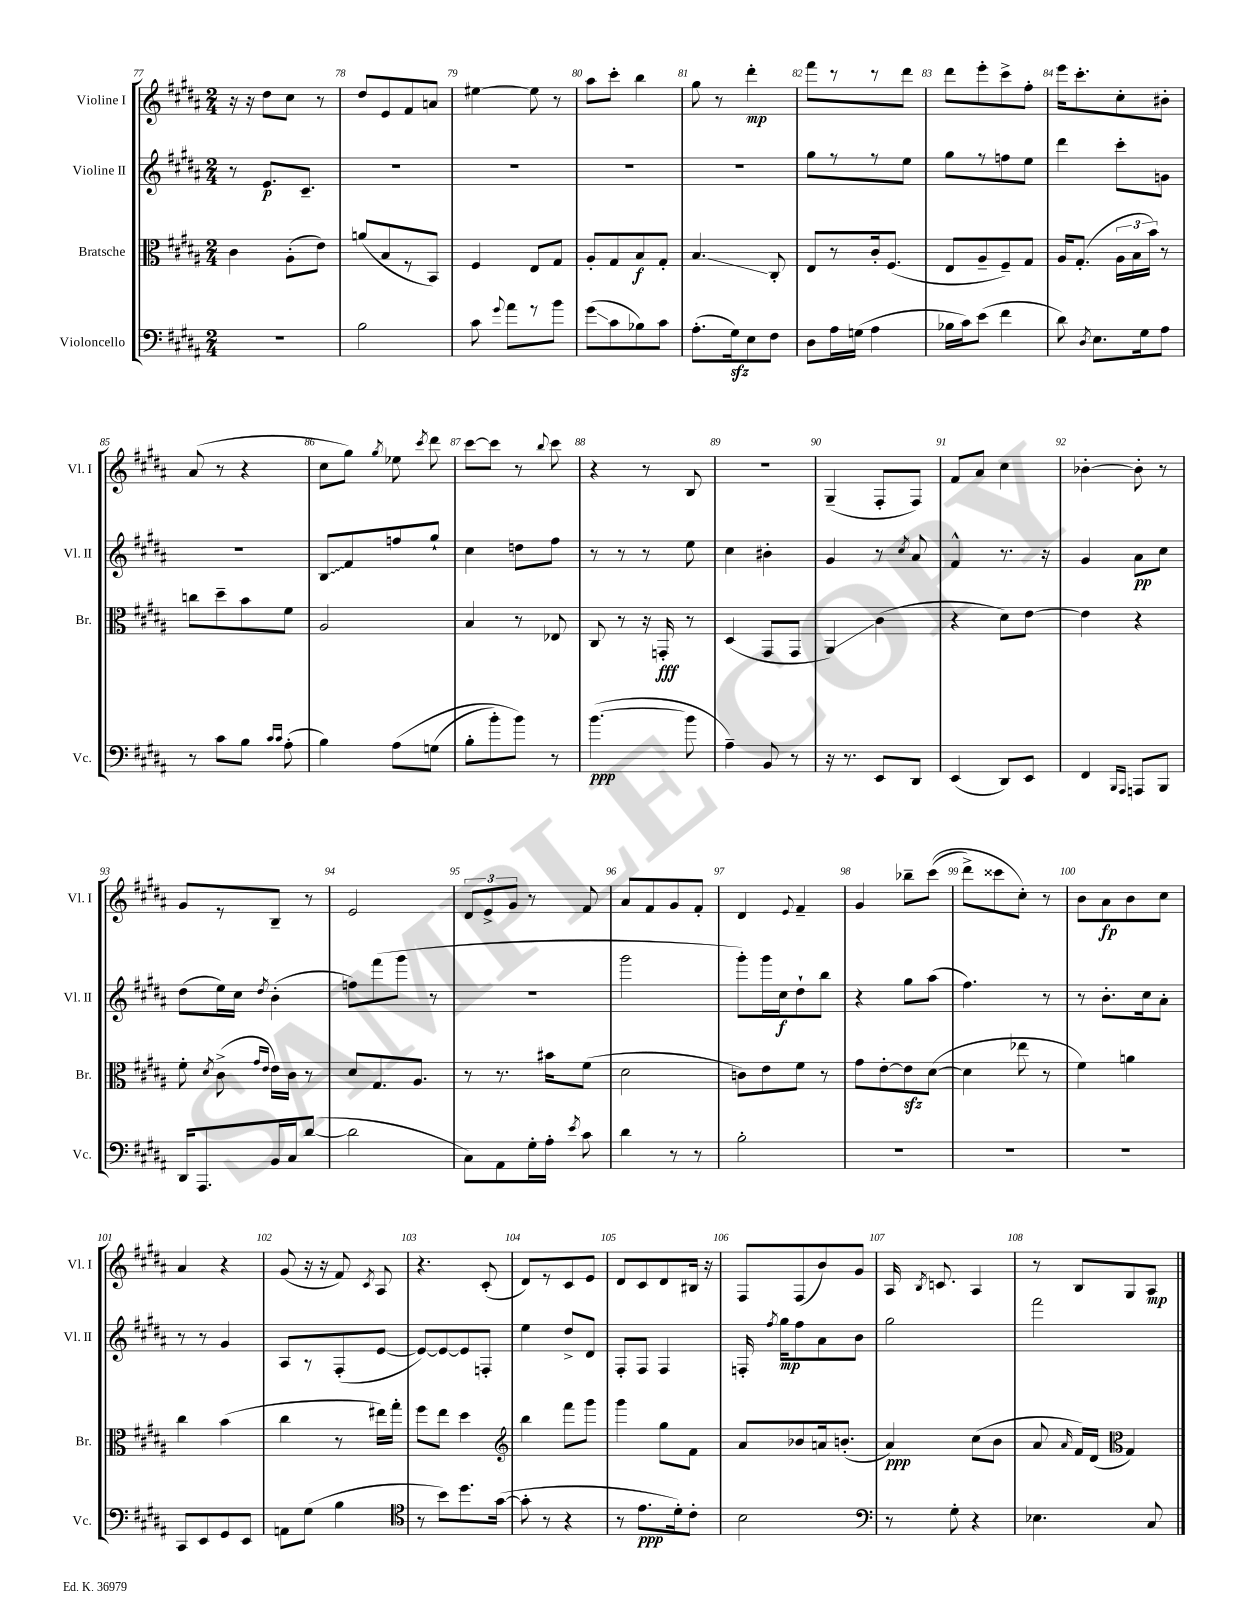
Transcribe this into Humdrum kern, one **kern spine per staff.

**kern	**kern	**kern	**kern
*staff4	*staff3	*staff2	*staff1
*clefF4	*clefC3	*clefG2	*clefG2
*k[f#c#g#d#a#]	*k[f#c#g#d#a#]	*k[f#c#g#d#a#]	*k[f#c#g#d#a#]
*M2/4	*M2/4	*M2/4	*M2/4
2r	4c#\	8r	16r
.	.	.	16r
.	.	8.e/L	8dd#\L
.	(8A#'\L	.	8cc#\J
.	.	8.c#~/J	.
.	8e\J)	.	8r
=	=	=	=
2B\	(8a/L	2r	8dd#/L
.	8B/	.	8e/
.	8r	.	8f#/
.	8BB/J)	.	8a/J
=	=	=	=
8c#\	4F#/	2r	[4ee#\
8qqg#/	.	.	.
8a#\L	.	.	.
8r	8E/L	.	8ee#\]
8b\J	8G#/J	.	8r
=	=	=	=
(8g#\L	8A#'/L	2r	8aa#\L
8c#\	8G#/	.	8ccc#'\J
8B-\)	8B/	.	4bb\
8c#\J	8G#'/J	.	.
=	=	=	=
(8.A#'\L	4.B/	2r	8gg#\
.	.	.	8r
16G#\k)	.	.	.
8E\	.	.	4ddd#'\
8F#\J	8C#'/	.	.
=	=	=	=
8D#\L	8E/L	8gg#\L	8fff#\L
16A#\L	8r	8r	8r
(16G\JJ	.	.	.
4A#\	16c#'/k	8r	8r
.	(8.F#/J	.	.
.	.	8ee\J	8ddd#\J
=	=	=	=
16B-\LL	8E/L	8gg#\L	8ddd#\L
16c#\J)	.	.	.
(8e\J	8A#~/	8r	8eee'\
4f#\	8F#~/)	8ff\	8ccc#^\
.	8G#/J	8ee\J	8ff#'\J
=	=	=	=
8d#\)	16A#/LK	4ddd#\	16eee\LK
.	(8.G#'/J	.	8.ccc#'\
8qD#/	.	.	.
8.E\L	.	.	.
.	24A#\LL	8ccc#'\L	8cc#'\
.	24B\	.	.
16G#\k	.	.	.
.	24b\JJ)	.	.
8A#\J	8r	8g\J	8b#'\J
=	=	=	=
8r	8cc\L	2r	(8a#/
8c#\L	8dd#~\	.	8r
8B\J	8b\	.	4r
16qqc#/LL	.	.	.
16qqc#/JJ	.	.	.
(8A#'\	8f#\J	.	.
=	=	=	=
4B\)	2A#/	8B/L	8cc#\L
.	.	8f#/	8gg#\J)
.	.	.	8qgg#/
&(8A#\L	.	8ff/	8ee-\
.	.	.	8qccc#/
(8G\J	.	8gg#`/J	8ddd#\
=	=	=	=
8B'\L	4B/	4cc#\	[8ccc#\L
8b'\)	.	.	8ccc#\]J
8b\J&)	8r	8dd\L	8r
.	.	.	8qqbb/
8r	8E-/	8ff#\J	8ccc#\
=	=	=	=
([4.b\	8C#/	8r	4r
.	8r	8r	.
.	16r	8r	8r
.	16GG'/	.	.
8b\]	8r	8ee\	8B/
=	=	=	=
4A#~\)	(4D#/	4cc#\	2r
8BB/	8GG#/L	4b#'\	.
8r	8GG#/J	.	.
=	=	=	=
16r	4AA#/)	4g#/	(4G#~/
8.r	.	.	.
8EE/L	(4c#\	8r	8F#'/L
.	.	8qcc#/	.
8DD#/J	.	8a#/	8F#/J)
=	=	=	=
(4EE/	4r	4f#^^/	8f#/L
.	.	.	8a#/J
8DD#/L)	8d#\L)	8.r	4cc#\
8EE/J	[8e\J	.	.
.	.	16r	.
=	=	=	=
4FF#/	4e\]	4g#/	[4b-'\
16qqBBB/LL	.	.	.
16qqAAA#/JJ	.	.	.
8AAA/L	4r	8a#\L	8b-'\]
8BBB/J	.	8cc#\J	8r
=	=	=	=
16DD#/LK	8f#'\	(8dd#\L	8g#/L
8.AAA#/	.	.	.
.	8qd#/	.	.
.	(8c#^\	16ee\L)	8r
.	.	16cc#\JJ	.
.	16qqg#/LL	.	.
.	16qqe/JJ	8qdd#/	.
16BB/L	16e\LL)	(4b'\	8B~/J
16C#/J	16c#\JJ	.	.
([8d#/J	8r	.	8r
=	=	=	=
2d#\]	8d#/L	8ff\L)	2e/
.	8.G#/	(8fff#\	.
.	.	8ggg#\J	.
.	8.A#/J	.	.
.	.	8r	.
=	=	=	=
8C#\L)	8r	2r	12d#/L
.	.	.	12e^/
8AA#\	8.r	.	.
.	.	.	12g#/J
16G#'\L	.	.	8r
16A#'\JJ	16b#\LK	.	.
8qe/	.	.	.
8c#\	(8f#\J	.	8f#/
=	=	=	=
4d#\	2d#\	2ggg#\	8a#/L
.	.	.	8f#/
8r	.	.	8g#/
8r	.	.	8f#'/J
=	=	=	=
2B'\	8c\L)	8ggg#'\L)	4d#/
.	8e\	16ggg#\L	.
.	.	16cc#\J	.
.	.	.	8qqe/
.	8f#\J	8dd#`\	4f#~/
.	8r	8bb\J	.
=	=	=	=
2r	8g#\L	4r	4g#/
.	[8e'\	.	.
.	8e\]	8gg#\L	8bb-~\L
.	([8d#\J	(8aa#\J	&((8ccc#\J
=	=	=	=
2r	4d#\]	4.ff#\)	8ddd#^\L)
.	.	.	8ccc##\
.	8ee-\	.	8cc#'\J&)
.	8r	8r	8r
=	=	=	=
2r	4f#\)	8r	8b\L
.	.	8.b'\L	8a#\
.	4a\	.	8b\
.	.	16cc#\k	.
.	.	8a#'\J	8cc#\J
=	=	=	=
8CC#/L	4cc#\	8r	4a#/
8EE/	.	8r	.
8GG#/	(4b\	4g#/	4r
8EE/J	.	.	.
=	=	=	=
8AA\L	4cc#\	8A#/L	(8g#/
(8G#\J	.	8r	16r
.	.	.	16r
4B\	8r	(8F#'/	8f#/)
.	.	.	8qc#/
.	16ee#\LL)	[8e/J	8A#/
.	16gg#'\JJ	.	.
=	=	=	=
*clefC4	*	*	*
8r	8ff#\L	8e/_L)	4.r
8b\L)	8ee\J	8e/_	.
8.dd#\	4dd#\	8e/]	.
.	.	8F'/J	(8c#'/
([16g#\Jk	.	.	.
=	=	=	=
*	*clefG2	*	*
8g#'\]	4bb\	4ee\	8d#/L)
8r	.	.	8r
4r	8fff#\L	8dd#^/L	8c#/
.	8ggg#\J	8d#/J	8e/J
=	=	=	=
8r	4ggg#\	8F#'/L	8d#/L
8.e\L	.	8F#/J	8c#/
.	8gg#\L	4F#/	8d#/
16d#'\k)	.	.	.
8c#'\J	8f#\J	.	16B#/Jk
.	.	.	16r
=	=	=	=
2B\	8a#/L	16F'/	8F#/L
.	.	8qff#/	.
.	.	16gg#\LK	.
.	8b-/	8ff#\	(8F#/
.	16a/k	8a#\	8b/)
.	(8.b'/J	.	.
.	.	8b\J	8g#/J
=	=	=	=
*clefF4	*	*	*
8r	4a#/)	2gg#\	16A#/
.	.	.	8qB/
.	.	.	8.c/
8G#'\	.	.	.
4r	(8cc#\L	.	4A#/
.	8b\J	.	.
=	=	=	=
4.E-\	8a#/	2fff#\	8r
.	16qqa#/	.	.
.	16f#/LL)	.	8B/L
.	(16d#/JJ	.	.
*	*clefC3	*	*
.	4G#/)	.	8G#/
8C#/	.	.	8A#/J
==	==	==	==
*-	*-	*-	*-
